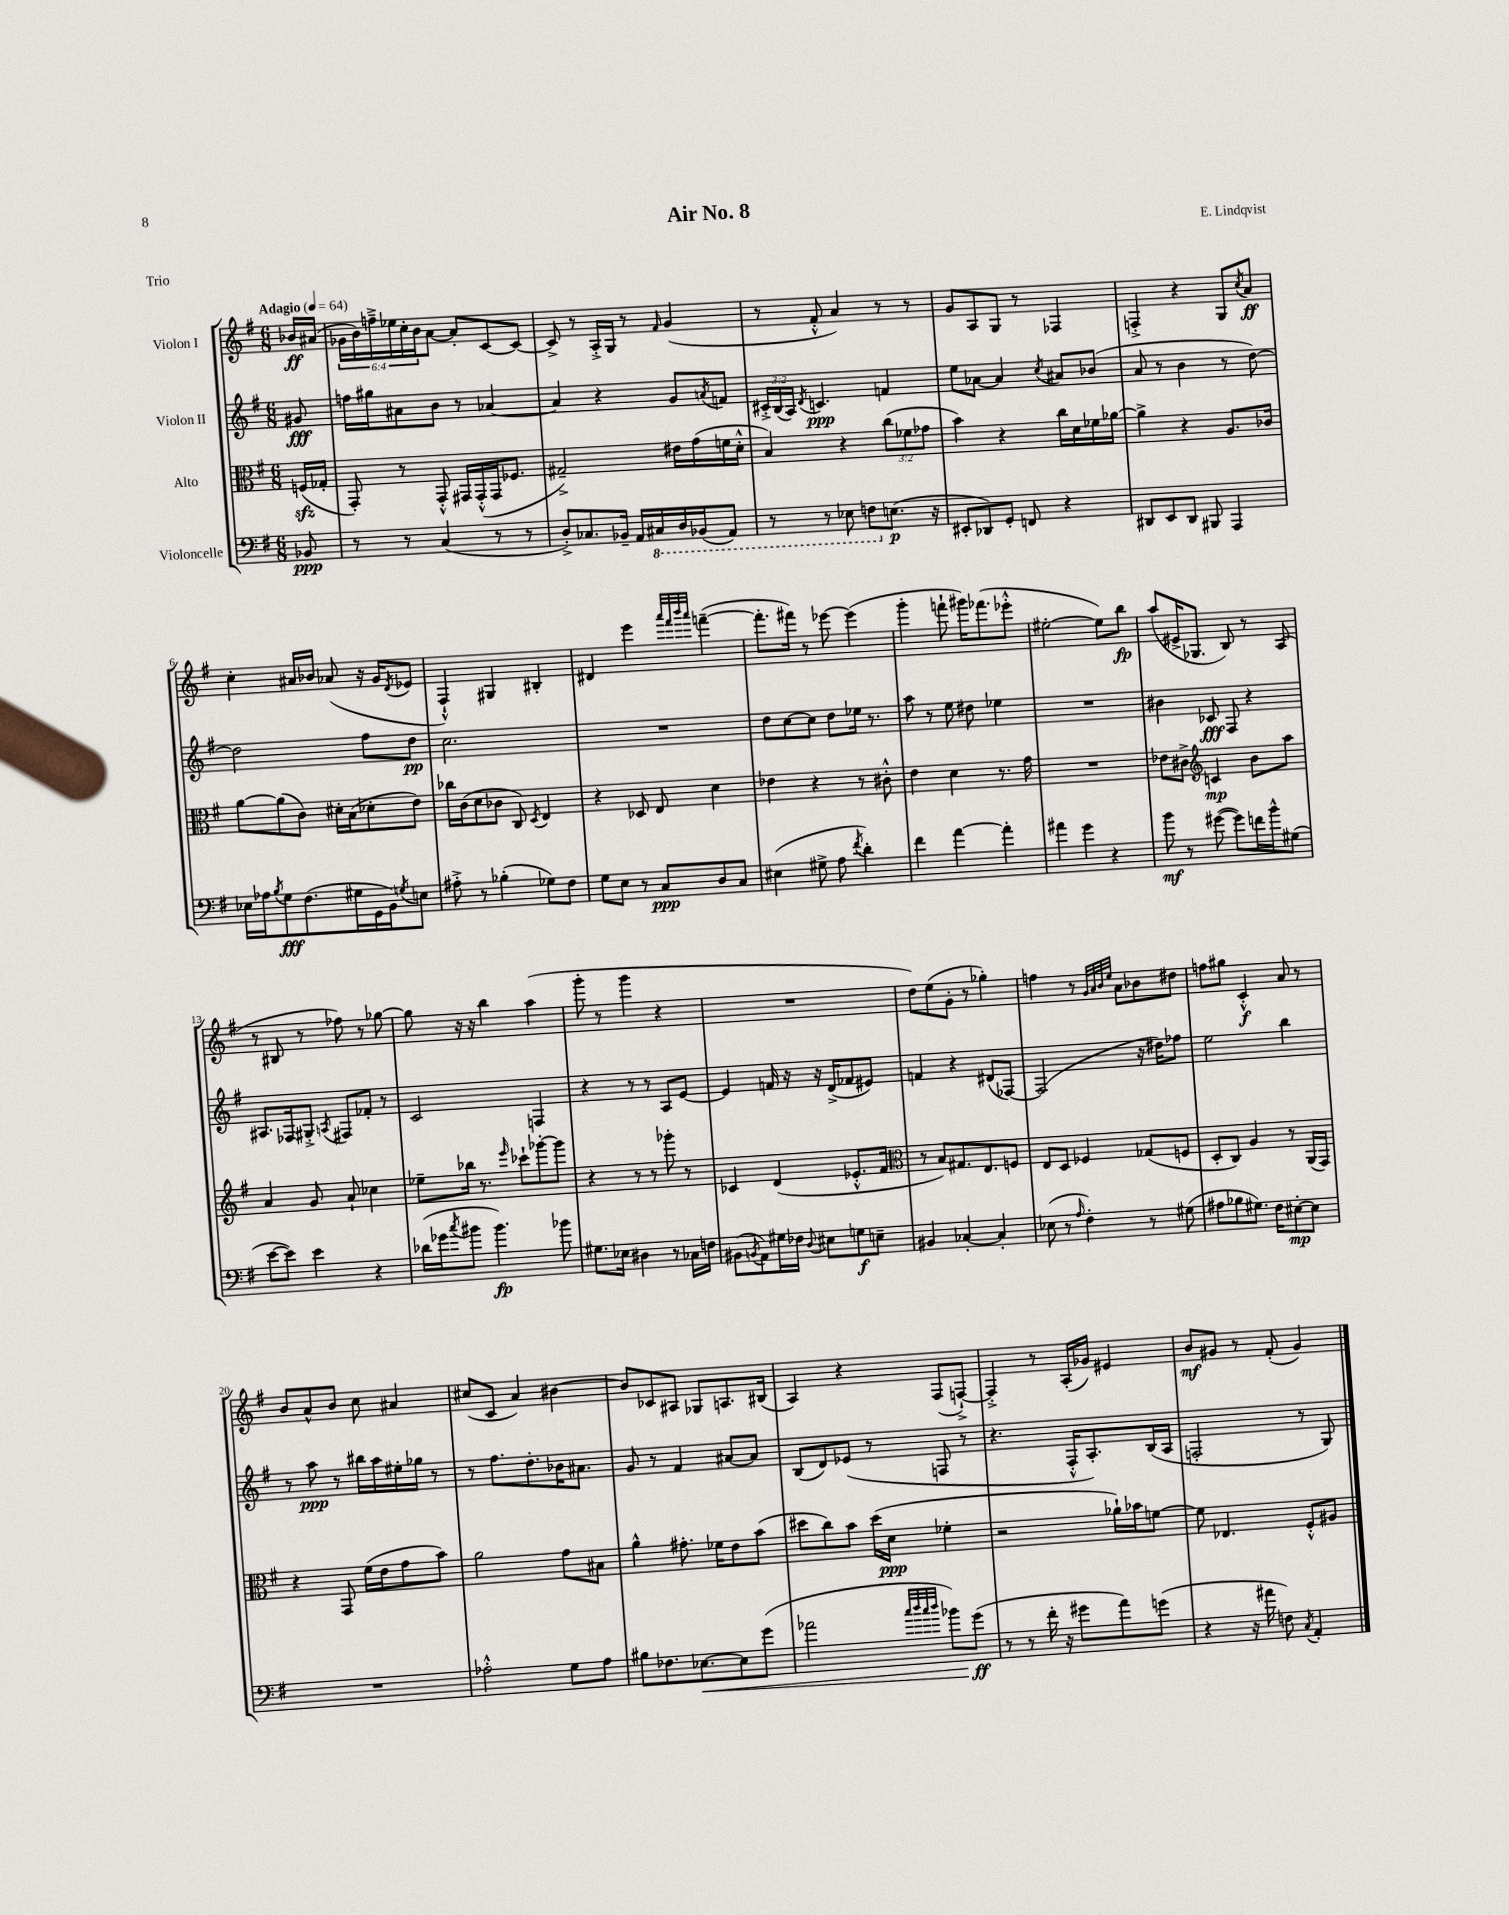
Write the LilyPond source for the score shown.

\header { title = "Air No. 8" composer = "E. Lindqvist" piece = "Trio" }
<<
\new StaffGroup <<
\new Staff = "s0" \with { instrumentName = "Violon I" } {
    \clef treble \key g \major \numericTimeSignature \time 6/8 \override Staff.TupletNumber.text = #tuplet-number::calc-fraction-text \partial 8 \tempo "Adagio" 4 = 64
    bes'16\ff ais'16( |
    \tuplet 6/4 { ges'16 b'16) f''16---> ees''16 c''16-. b'16 } a'8~ a'8-. c'8~ c'8~ |
    c'8-> r8 a16-.-> g16 r8 \grace { fis'16 } g'4( |
    r8 fis'8-.-^ a'4) r8 r8 |
    g'8 a8 g8 r8 fes4 |
    f4-.-> r4 g8 \acciaccatura { c''8 } a'8\ff |
    c''4-. ais'16 bes'16 aes'8( r16 g'16 \acciaccatura { d'8 } ees'8 |
    fis4-!-^) gis4 bis4-. |
    dis'4 e'''4 \grace { a'''32 fis'''32 b'''32 a'''32 } f'''4~--( |
    f'''8.-. fis'''16) r8 ees'''8~ ees'''4( |
    g'''4-. f'''8-! gis'''16) fes'''8.( ees'''8-.-^ |
    eis''2~-. eis''8) b''8\fp |
    a''8( eis'16-> ges8. b8) r8 a8( |
    r8 bis8 r8 fes''8) r8 ges''8~ |
    ges''8 r16 r16 b''4 a''4( |
    g'''8-. r8 g'''4 r4 |
    R2. |
    d''8) e''8( g'8-. r8 ges''4-.) |
    f''4 r8 \grace { g'32 a'32 b'32 e''32 } a'8 bes'8 dis''8 |
    f''8 gis''8 c'4-.-^\f a'8 r8 |
    b'8 a'8-^ b'8 c''8 ais'4 |
    cis''8( c'8 a'4) bis'4~ |
    bis'8 ces'8 ais8 ges8 a8. bis16( |
    a4) r4 fis8( f8~-!->) |
    f4-.-> r8 a16-.( ges'16) eis'4 |
    b'8\mf gis'8 r8 fis'8-.( gis'4) \bar "|." |
}
\new Staff = "s1" \with { instrumentName = "Violon II" } {
    \clef treble \key g \major \numericTimeSignature \time 6/8 \override Staff.TupletNumber.text = #tuplet-number::calc-fraction-text \partial 8
    gis'8\fff |
    f''16 gis''16 ais'8 b'8 r8 aes'4~ |
    aes'4 r4 g'8 \acciaccatura { a'8 } f'8 |
    \tuplet 3/2 { cis'16-.-> b16( a16) } \acciaccatura { d'8 } c'4.\ppp f'4 |
    e''8 aes'8~ aes'4 \acciaccatura { c''8 } ais'8 bes'8( |
    a'8 r8 b'4 r8 d''8~) |
    d''2 fis''8 d''8\pp |
    c''2. |
    R2. |
    d''8 c''8~ c''8 d''8 ees''16 r8. |
    a''8 r8 e''8 dis''8 ees''4 |
    R2. |
    bis'4 ces'8\fff fis8 r4 |
    ais8. fes16 gis8-.-> \acciaccatura { a8 } fis8 fes'8-. r8 |
    c'2 f4 |
    r4 r8 r8 a8 e'8~ |
    e'4 f'16 r16 r16 d'16->( fes'8 eis'8) |
    f'4 r4 dis'8( fes8~) |
    fes2( r16 dis''16) fes''8 |
    e''2 b''4 |
    r8 a''8\ppp r8 bis''16 a''16 eis''16-. ges''16 r8 |
    r8 fis''8. d''8.-. bes'16 ais'8. |
    g'8 r8 fis'4 ais'8~ ais'8 |
    b8( d'8) ees'8( r8 f8 r8 |
    r4. fis16-.-^ a8.-.) b16( a16 |
    f2-. r8 g8) \bar "|." |
}
\new Staff = "s2" \with { instrumentName = "Alto" } {
    \clef alto \key g \major \numericTimeSignature \time 6/8 \override Staff.TupletNumber.text = #tuplet-number::calc-fraction-text \partial 8
    f16\sfz( ges16-. |
    g,8-.) r8 g,8-.-^ gis,16 gis,16-.-^( gis,16 fes8. |
    gis2--->) eis'16 g'16( f'16 d'16-.-^ |
    b4) r4 \tuplet 3/2 { c''8( fes'8 ges'8 } |
    b'4) r4 c''16 d'16 fes'16 aes'16~ |
    aes'4-> r4 a8. ces'16 |
    a'8~ a'8( c'8) dis'16-. b16( des'8-. e'8) |
    ces''16 c'16( d'8 ces'8 c8) \acciaccatura { d8 } e4 |
    r4 des8 e8 d'4 |
    ees'4 r4 r8 cis'8-.-^ |
    e'4 d'4 r8. g'16 |
    R2. |
    ees'8 cis'8-> \clef treble c'4\mp b'8 a''8 |
    a'4 g'8 a'8-! ces''4 |
    ees''8-- bes''16 r8. \grace { e'''16 } ces'''8-! ges'''8~-. ges'''8 |
    r4 r8 r8 ges'''8-. r8 |
    ces'4 d'4( ees'8.-.-^ fis'16 |
    \clef alto r8 b8) gis8. e8. f8 |
    e8 d8 fes4 ges8( f8 |
    d8-. c8) a4 r8 a,16( g,16) |
    r4 g,8 fis'16( e'16 g'8 b'8) |
    a'2 g'8 bis8 |
    a'4-^ gis'8.-. fes'16 e'8 b'8( |
    dis''8 c''8) b'8 dis''16( d'16\ppp fes'4-. |
    r2 aes'16-!) bes'16 f'8~ |
    f'8 ees4. fis8-.-^ ais8 \bar "|." |
}
\new Staff = "s3" \with { instrumentName = "Violoncelle" } {
    \clef bass \key g \major \numericTimeSignature \time 6/8 \partial 8
    bes,8\ppp |
    r8 r8 c4( r8 r8 |
    d8-.->) ces8. bes,16-- a,16 \ottava #-1 cis,16 d,16 bes,,16( a,,8) |
    r8 r8 ees,8 f,8 \ottava #0 e!8.\p( r16 |
    eis,8-. des,8) g,8-. f,8 r4 |
    dis,8 e,8 dis,8 bis,,8 a,,4 |
    ees16 aes16 \acciaccatura { b8 } g8\fff fis8.( gis16 g,16 b,16) \acciaccatura { g8 } e8 |
    ais8-.-> r8 bes4-.( ges8) fis8 |
    g8 e8 r8 c8\ppp d8 c8 |
    eis4( gis8-> a8 \acciaccatura { fis'8 } d'4-.) |
    fis'4 a'4~ a'4-. |
    ais'4 g'4 r4 |
    b'8\mf r8 gis'8~( gis'8) f'16 b'16-^ gis8( |
    e'8~ e'8) e'4 r4 |
    des'16( ges'16 \acciaccatura { c''8 } bis'8 bis'4.\fp) bes'8 |
    gis8. ees16 dis4 r8 ces16 f16 |
    bis,8( \acciaccatura { b,8 } a,8) gis16 fes16 \appoggiatura { d8 } eis8 g8\f e8-- |
    bis,4 ces4~-. ces4-. |
    ees8( r8 \grace { a16 } fis4-.) r8 gis8( |
    ais8 bes8 gis8.) fis16 eis8~-.\mp eis8 |
    R2. |
    aes2-.-^ g8 aes8 |
    bis8 fes8. ees8.~\< ees8 g'8( |
    aes'2 \grace { c''32 d''32 c''32 d''32 } bes'8) g'8\ff\!( |
    r8 r8 fis'16-. r16 gis'8 a'8) g'8( |
    r4 r16 ais'16 f8) \acciaccatura { c8 } a,4-. \bar "|." |
}
>>
>>
